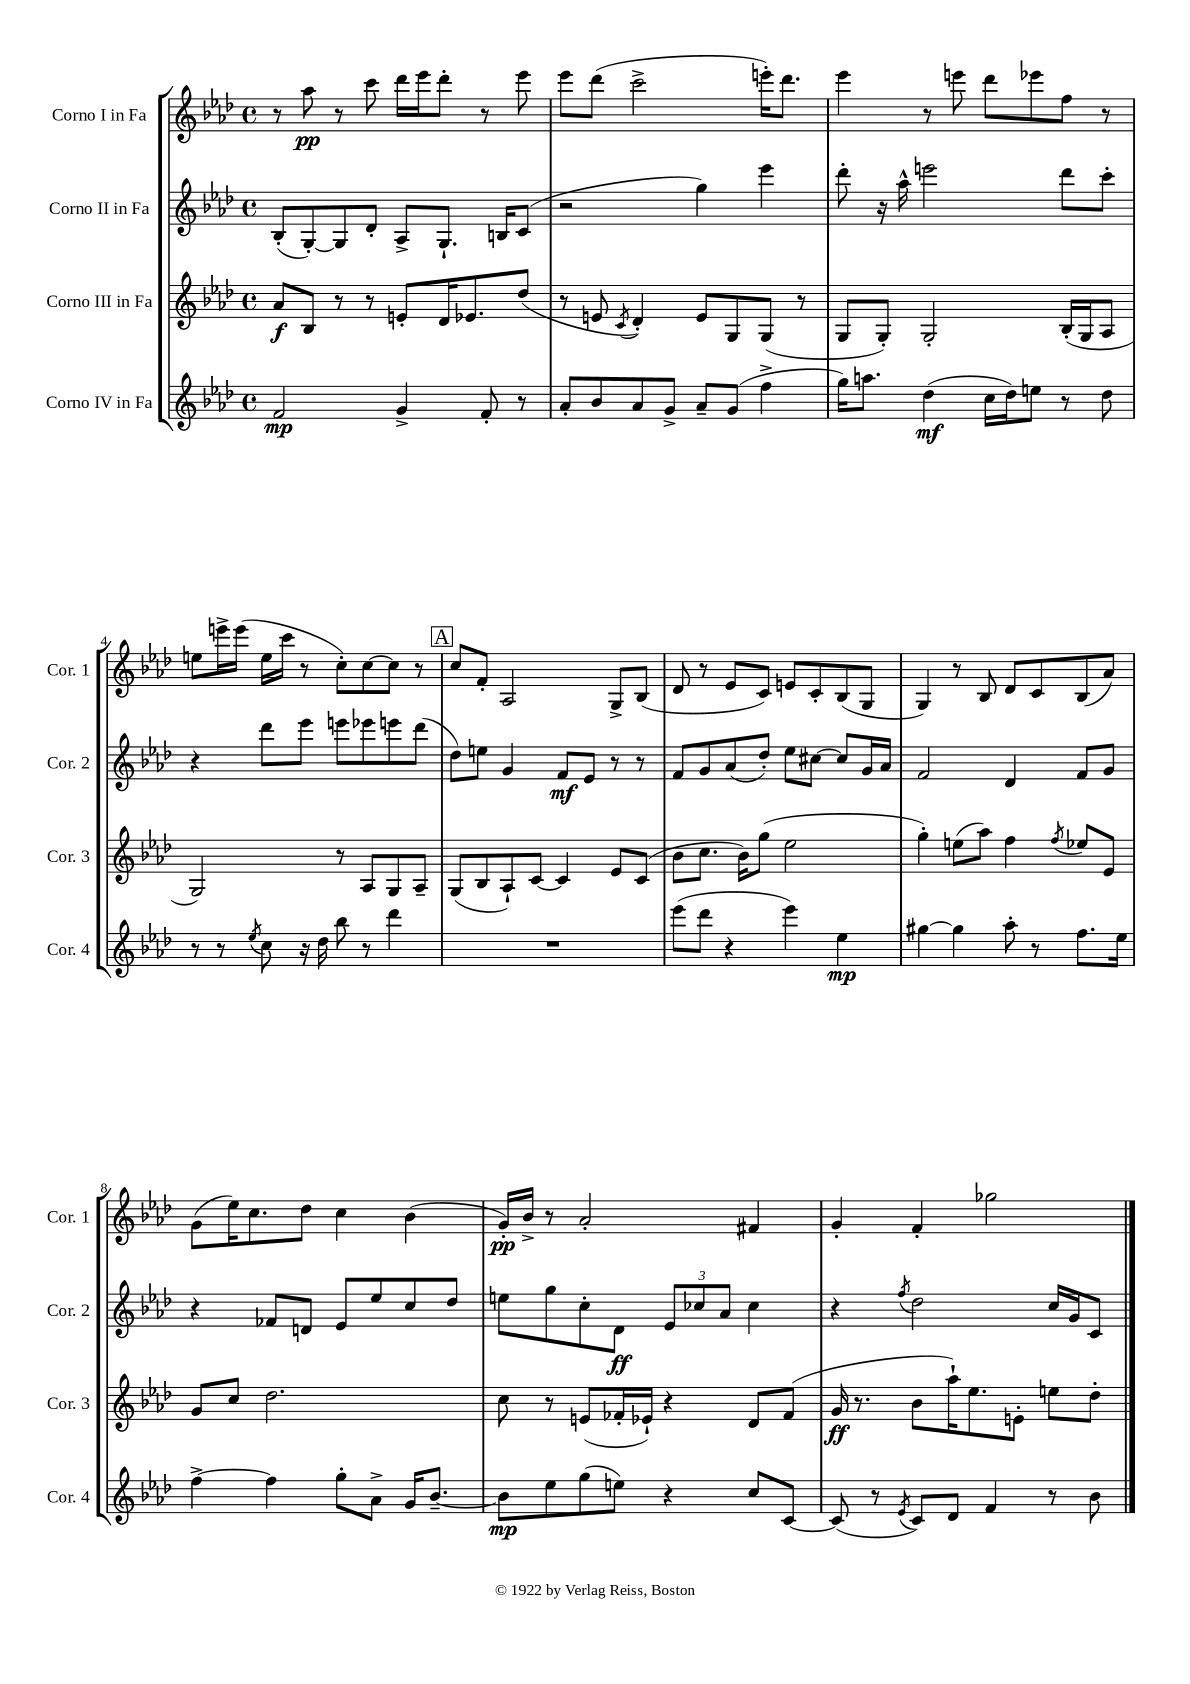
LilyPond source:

<<
\new StaffGroup <<
\new Staff = "s0" \with { instrumentName = "Corno I in Fa" shortInstrumentName = "Cor. 1" } {
    \clef treble \key aes \major \defaultTimeSignature \time 4/4
    r8 aes''8\pp r8 c'''8 des'''16 ees'''16 des'''8-. r8 ees'''8 |
    ees'''8 des'''8( c'''2-> e'''16-.) des'''8. |
    ees'''4 r8 e'''8 des'''8 ees'''8 f''8 r8 |
    e''8 e'''16-> e'''16( e''16 c'''16 r8 c''8-.) c''8~ c''8 r8 |
    \mark \markup { \box "A" } c''8 f'8-. aes2 g8-> bes8( |
    des'8 r8 ees'8 c'8) e'8 c'8-. bes8( g8 |
    g4) r8 bes8 des'8 c'8 bes8( aes'8) |
    g'8( ees''16) c''8. des''8 c''4 bes'4( |
    g'16-.\pp) bes'16-> r8 aes'2-. fis'4 |
    g'4-. f'4-. ges''2 \bar "|." |
}
\new Staff = "s1" \with { instrumentName = "Corno II in Fa" shortInstrumentName = "Cor. 2" } {
    \clef treble \key aes \major \defaultTimeSignature \time 4/4
    bes8-.( g8~-.) g8 des'8-. aes8-> g8.-! b16 c'8( |
    r2 g''4) ees'''4 |
    des'''8-. r16 aes''16-^ e'''2 des'''8 c'''8-. |
    r4 des'''8 ees'''8 e'''8 ees'''8 e'''8 des'''8( |
    \mark \markup { \box "A" } des''8) e''8 g'4 f'8\mf ees'8 r8 r8 |
    f'8 g'8 aes'8( des''8-.) ees''8 cis''8~ cis''8 g'16 aes'16 |
    f'2 des'4 f'8 g'8 |
    r4 fes'8 d'8 ees'8 ees''8 c''8 des''8 |
    e''8 g''8 c''8-. des'8\ff \tuplet 3/2 { ees'8 ces''8 aes'8 } ces''4 |
    r4 \acciaccatura { f''8 } des''2 c''16 g'16 c'8 \bar "|." |
}
\new Staff = "s2" \with { instrumentName = "Corno III in Fa" shortInstrumentName = "Cor. 3" } {
    \clef treble \key aes \major \defaultTimeSignature \time 4/4
    aes'8\f bes8 r8 r8 e'8-. des'16 ees'8. des''8( |
    r8 e'8 \acciaccatura { c'8 } des'4-.) e'8 g8 g8( r8 |
    g8 g8-.) g2-. bes16-.( g16 aes8 |
    g2) r8 aes8 g8 aes8-- |
    \mark \markup { \box "A" } g8( bes8 aes8-!) c'8~ c'4 ees'8 c'8( |
    bes'8 c''8. bes'16) g''8( ees''2 |
    g''4-.) e''8( aes''8) f''4 \acciaccatura { f''8 } ees''8 ees'8 |
    g'8 c''8 des''2. |
    c''8 r8 e'8( fes'16-. ees'16-!) r4 des'8 fes'8( |
    g'16\ff r8. bes'8 aes''16-!) ees''8. e'8-. e''8 des''8-. \bar "|." |
}
\new Staff = "s3" \with { instrumentName = "Corno IV in Fa" shortInstrumentName = "Cor. 4" } {
    \clef treble \key aes \major \defaultTimeSignature \time 4/4
    f'2\mp g'4-> f'8-. r8 |
    aes'8-. bes'8 aes'8 g'8-> aes'8-- g'8( f''4-> |
    g''16) a''8. des''4\mf( c''16 des''16) e''8 r8 des''8 |
    r8 r8 \acciaccatura { ees''8 } c''8 r16 des''16 bes''8 r8 des'''4 |
    \mark \markup { \box "A" } R1 |
    ees'''8( des'''8 r4 ees'''4) ees''4\mp |
    gis''4~ gis''4 aes''8-. r8 f''8. ees''16 |
    f''4~-> f''4 g''8-. aes'8-> g'16 bes'8.~-- |
    bes'8\mp ees''8 g''8( e''8) r4 c''8 c'8~ |
    c'8( r8 \acciaccatura { ees'8 } c'8) des'8 f'4 r8 bes'8 \bar "|." |
}
>>
>>
